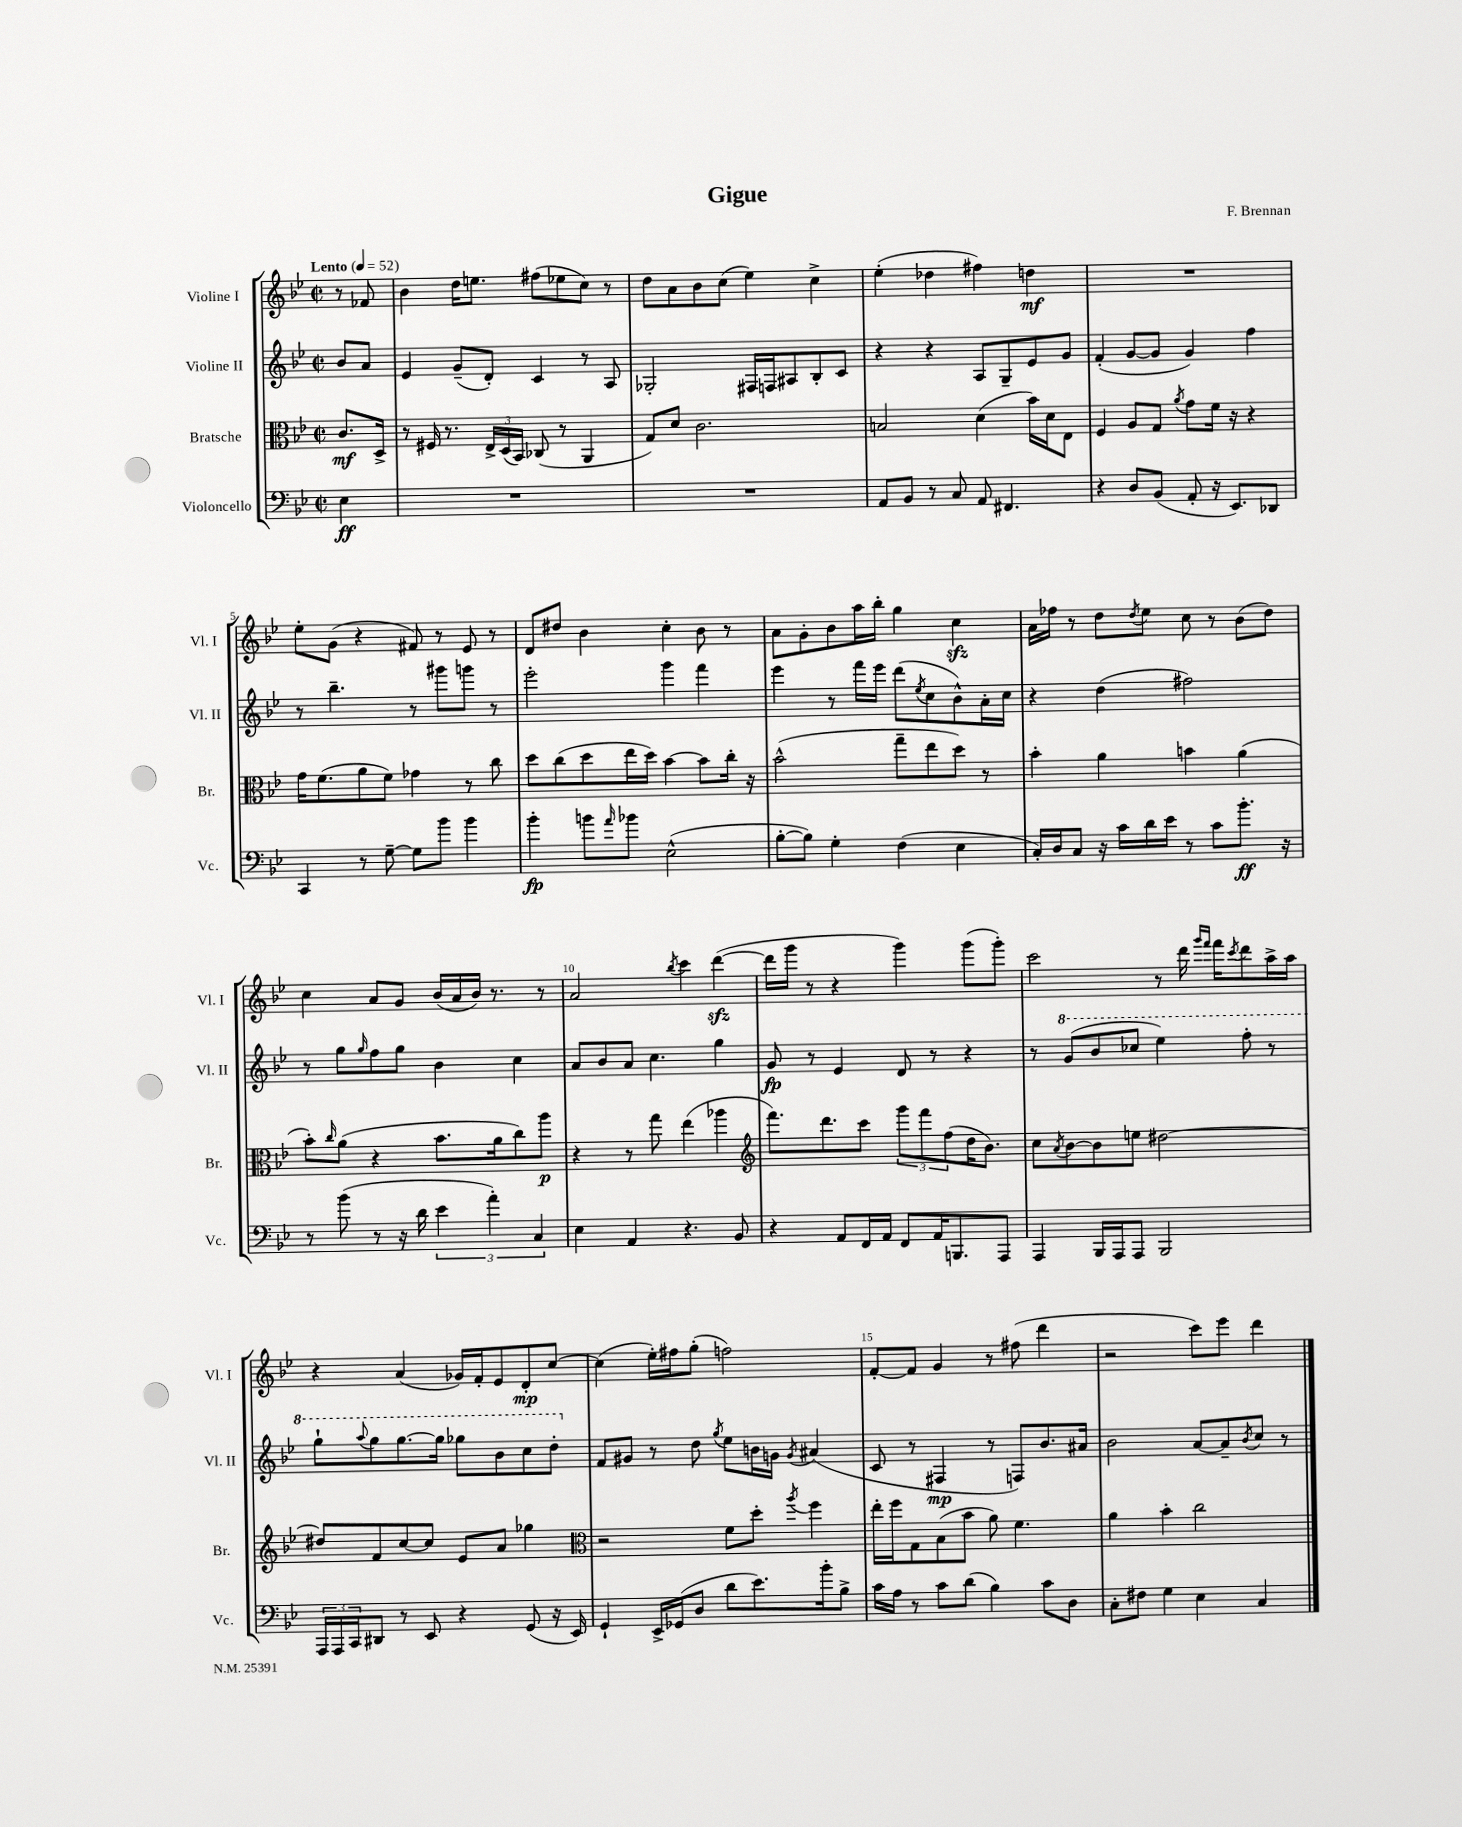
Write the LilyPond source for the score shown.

\header { title = "Gigue" composer = "F. Brennan" }
<<
\new StaffGroup <<
\new Staff = "s0" \with { instrumentName = "Violine I" shortInstrumentName = "Vl. I" } {
    \clef treble \key bes \major \defaultTimeSignature \time 2/2 \partial 4 \tempo "Lento" 4 = 52
    r8 fes'8 |
    bes'4 d''16 e''8. fis''8( ees''8 c''8) r8 |
    d''8 a'8 bes'8 c''8( ees''4) c''4-> |
    ees''4-.( des''4 fis''4) d''4\mf |
    R1 |
    ees''8-. g'8( r4 fis'8) r8 ees'8 r8 |
    d'8 dis''8 bes'4 c''4-. bes'8 r8 |
    a'8 g'8-. bes'8 a''16 bes''16-. g''4 c''4\sfz |
    a'16 fes''16 r8 d''8 \acciaccatura { d''8 } ees''8 c''8 r8 bes'8( d''8) |
    c''4 a'8 g'8 bes'16( a'16 bes'16) r8. r8 |
    a'2 \acciaccatura { bes''8 } c'''4 d'''4~\sfz( |
    d'''16 g'''16 r8 r4 g'''4) g'''8( g'''8-.) |
    c'''2 r8 d'''16 \grace { g'''16 f'''16 } f'''16 \acciaccatura { c'''8 } d'''8 a''16-> a''16 |
    r4 a'4( ges'16) f'16-. ees'8 d'8-.\mp c''8~ |
    c''4( ees''16-.) fis''16 g''8-.( f''2) |
    f'8~-. f'8 g'4 r8 fis''8( d'''4 |
    r2 c'''8) ees'''8 d'''4 \bar "|." |
}
\new Staff = "s1" \with { instrumentName = "Violine II" shortInstrumentName = "Vl. II" } {
    \clef treble \key bes \major \defaultTimeSignature \time 2/2 \partial 4
    bes'8 a'8 |
    ees'4 g'8--( d'8-.) c'4 r8 a8 |
    ges2-. fis16 f16 ais8 bes8-. c'8 |
    r4 r4 a8 g8-- ees'8 g'8 |
    f'4-.( g'8~ g'8 g'4) f''4 |
    r8 bes''4.-- r8 gis'''8 g'''8 r8 |
    ees'''2-. g'''4 f'''4 |
    ees'''4 r8 f'''16 ees'''16 d'''8( \acciaccatura { ees''8 } c''8 bes'8-^) a'16-. c''16 |
    r4 d''4( fis''2) |
    r8 g''8 \grace { g''16 } f''8 g''8 bes'4 c''4 |
    a'8 bes'8 a'8 c''4. g''4 |
    g'8\fp r8 ees'4 d'8 r8 r4 |
    r8 \ottava #1 g''8( bes''8 ces'''8 ees'''4) f'''8-. r8 |
    g'''8-! \appoggiatura { a'''8 } g'''8 g'''8.~ g'''16 ges'''8 bes''8 c'''8 d'''8-. \ottava #0 |
    f'8 gis'8 r8 d''8 \acciaccatura { g''8 } ees''8 b'16 g'16 \acciaccatura { g'8 } ais'4( |
    c'8 r8 fis4\mp r8 f8) bes'8. ais'16 |
    bes'2 a'8~ a'8-- \acciaccatura { bes'8 } c''8 r8 \bar "|." |
}
\new Staff = "s2" \with { instrumentName = "Bratsche" shortInstrumentName = "Br." } {
    \clef alto \key bes \major \defaultTimeSignature \time 2/2 \partial 4
    c'8.\mf d16-> |
    r8 fis16 r8. \tuplet 3/2 { ees16-> d16( bes,16) } ces8( r8 a,4 |
    g8) d'8 c'2. |
    b2 d'4( bes'16) d'16 ees8 |
    f4 a8 g8 \acciaccatura { a'8 } g'8 f'16 r16 r4 |
    g'16 f'8.( a'8 f'8) ges'4 r8 c''8 |
    d''8 c''8( d''8 ees''16 d''16) bes'4~ bes'8 c''16-. r16 |
    bes'2-^( g''8-- ees''8 d''8) r8 |
    bes'4-. a'4 b'4 a'4( |
    bes'8-.) \grace { c''16 } a'8( r4 bes'8. a'16 c''8) a''8\p |
    r4 r8 g''8 ees''4( aes''4 |
    \clef treble f'''8.) d'''8. c'''8 \tuplet 3/2 { g'''8 f'''8 f''8( } d''16 bes'8.) |
    c''8 \acciaccatura { a'8 } bes'8~ bes'8 e''8 dis''2~ |
    dis''8 f'8 c''8~ c''8 ees'8 a'8 ges''4 |
    \clef alto r2 f'8 d''8-. \acciaccatura { a''8 } f''4 |
    ees''16-. f''16 g8 bes8( bes'8 a'8) f'4. |
    a'4 bes'4-. c''2 \bar "|." |
}
\new Staff = "s3" \with { instrumentName = "Violoncello" shortInstrumentName = "Vc." } {
    \clef bass \key bes \major \defaultTimeSignature \time 2/2 \partial 4
    ees4\ff |
    R1 |
    R1 |
    a,8 bes,8 r8 c8 a,8 fis,4. |
    r4 d8 bes,8( a,8-. r16 ees,8.) des,8 |
    c,4 r8 g8~-- g8 bes'8 bes'4 |
    bes'4-.\fp b'8 \grace { a'16 } bes'8 ees2-^( |
    bes8~-. bes8) g4-. f4( ees4 |
    c16-.) d16 c8 r16 c'16 d'16 ees'16 r8 c'8 bes'8.-.\ff r16 |
    r8 bes'8( r8 r16 d'16 \tuplet 3/2 { ees'4 a'4-.) c4 } |
    ees4 a,4 r4. bes,8 |
    r4 a,8 f,16 a,16 f,8 a,16 b,,8. a,,8 |
    a,,4 bes,,16 a,,16 a,,8 bes,,2 |
    \tuplet 3/2 { a,,16 a,,16 c,16 } dis,8 r8 ees,8 r4 g,8( r16 ees,16) |
    g,4-! ees,16-> ges,16( d8 d'8 ees'8.) bes'16-. bes8-> |
    c'16 a16 r8 c'8 d'8( bes4) c'8 d8 |
    c8-. fis8 g4 ees4 c4 \bar "|." |
}
>>
>>
\layout { \context { \Score \override BarNumber.break-visibility = ##(#f #t #t) barNumberVisibility = #(every-nth-bar-number-visible 5) } }
